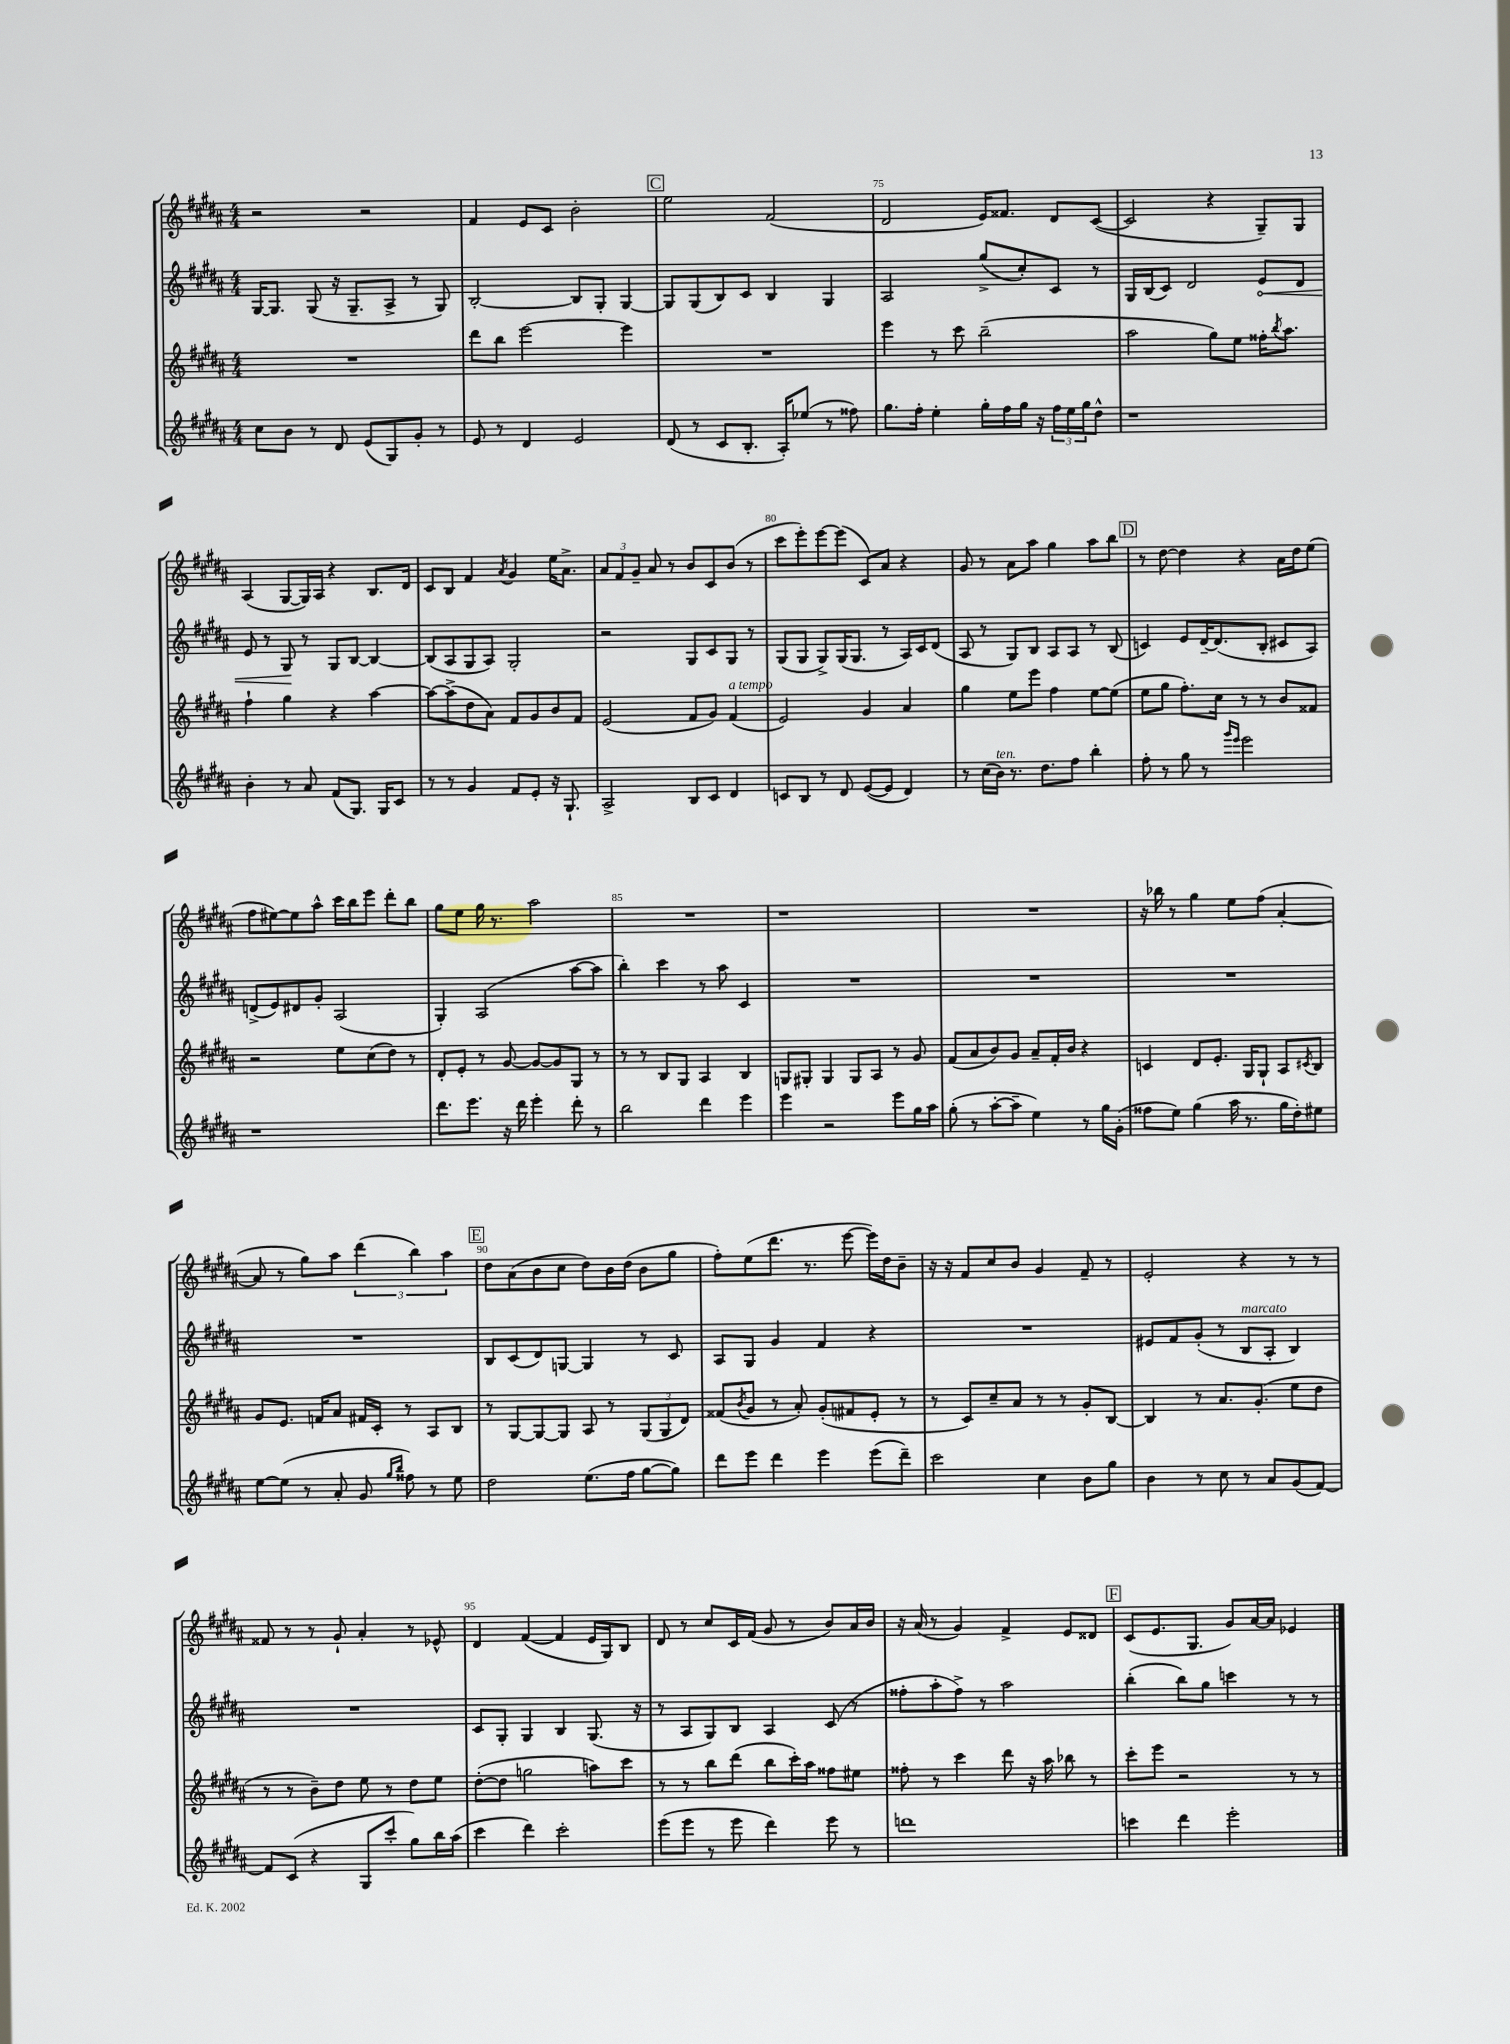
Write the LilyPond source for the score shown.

<<
\new StaffGroup <<
\new Staff = "s0" {
    \clef treble \key b \major \numericTimeSignature \time 4/4
    r2 r2 |
    fis'4 e'8 cis'8 b'2-. |
    \mark \markup { \box "C" } e''2 fis'2( |
    dis'2 e'16) fisis'8. dis'8 cis'8~( |
    cis'2 r4 gis8--) gis8 |
    ais4( gis8~ gis16) ais16 r4 b8. dis'16 |
    cis'8 b8 fis'4 \acciaccatura { ais'8 } gis'4 e''16 ais'8.-> |
    \tuplet 3/2 { ais'8 fis'8 gis'8-- } ais'8 r8 b'8 cis'8 b'8( r8 |
    cis'''8 e'''8-.) e'''8~ e'''8( cis'8) ais'8 r4 |
    gis'8 r8 ais'8 ais''8 gis''4 ais''8 b''8 |
    \mark \markup { \box "D" } r8 dis''8~ dis''4 r4 ais'16 dis''16 e''8( |
    fis''8 eis''8~) eis''8 ais''8-^ cis'''16 b''16 e'''8 dis'''8-. b''8 |
    gis''8 e''8 gis''16 r8. ais''2 |
    R1 |
    r1 |
    R1 |
    r16 bes''16 r8 gis''4 e''8 fis''8( ais'4~-. |
    ais'8 r8 gis''8) ais''8 \tuplet 3/2 { dis'''4( b''4) ais''4 } |
    \mark \markup { \box "E" } dis''8 ais'8( b'8 cis''8 dis''8) b'16 dis''16( b'8 gis''8 |
    fis''8-.) e''8( dis'''8. r8. e'''8~ e'''16) dis''16 b'8-- |
    r16 r16 fis'8 cis''8 b'8 gis'4 fis'8-- r8 |
    e'2-. r4 r8 r8 |
    fisis'8 r8 r8 gis'8-! ais'4-. r8 ees'8-^ |
    dis'4 fis'4~( fis'4 e'16 gis16) b8 |
    dis'8 r8 cis''8 cis'16 fis'16( gis'8 r8 b'8) ais'16 b'16 |
    r16 ais'16( r8 gis'4) fis'4-> e'8 disis'8 |
    \mark \markup { \box "F" } cis'8( e'8. gis8. gis'8) ais'16~ ais'16 ees'4 \bar "|." |
}
\new Staff = "s1" {
    \clef treble \key b \major \numericTimeSignature \time 4/4
    gis16~ gis8. gis8( r16 gis8.-- ais8-> r8 gis8) |
    b2~-. b8 gis8-. gis4~ |
    \mark \markup { \box "C" } gis8 gis8( b8) cis'8 b4 gis4 |
    ais2 gis''8->( cis''8-.) cis'8 r8 |
    gis16 b16( cis'8) dis'2 \once \override Hairpin.circled-tip = ##t e'8\< dis'8 |
    e'8 r8 gis8\! r8 gis8 b8~ b4~ |
    b8( ais8 gis8 ais8) gis2-. |
    r2 gis8 cis'8 gis8 r8 |
    gis8( gis8 gis8->) gis16( gis8. r8 ais16) cis'16 dis'8( |
    ais8 r8 gis8) b8 ais8 ais8 r8 b8( |
    \mark \markup { \box "D" } c'4) e'8 dis'16~-- dis'8.( b8-. cis'8 ais8) |
    d'8->( e'8) dis'8 gis'8-. ais2( |
    gis4-.) ais2( ais''8~ ais''8 |
    b''4-.) cis'''4 r8 ais''8 cis'4 |
    R1 |
    R1 |
    R1 |
    R1 |
    \mark \markup { \box "E" } b8 cis'8( dis'8) g8~ g4 r8 cis'8 |
    ais8 gis8 gis'4 fis'4 r4 |
    R1 |
    eis'8 fis'8 gis'8-.( r8 b8^\markup { \italic "marcato" } ais8-. b4) |
    R1 |
    cis'8 gis8-. gis4 b4 gis8.( r16 |
    r8 ais8 gis8) b8 ais4 cis'8( r8 |
    fisis''8-. ais''8-. fisis''8->) r8 ais''2 |
    \mark \markup { \box "F" } b''4-.( b''8) gis''8 c'''4 r8 r8 \bar "|." |
}
\new Staff = "s2" {
    \clef treble \key b \major \numericTimeSignature \time 4/4
    R1 |
    dis'''8 b''8 e'''2~ e'''4 |
    \mark \markup { \box "C" } R1 |
    e'''4 r8 cis'''8 b''2--( |
    ais''2 gis''8) e''8 fisis''16-. \acciaccatura { b''8 } ais''8. |
    fis''4-! gis''4 r4 ais''4~ |
    ais''8~ ais''8->( dis''8 ais'8) fis'8 gis'8 b'8 fis'8 |
    e'2( fis'8 gis'8) fis'4^\markup { \italic "a tempo" }( |
    e'2) gis'4 ais'4 |
    gis''4 e''8 e'''8 fis''4 e''8~ e''8( |
    \mark \markup { \box "D" } e''8 gis''8 fis''8.-.) cis''16 r8 r8 b'8 fisis'8 |
    r2 e''8 cis''8( dis''8) r8 |
    dis'8-. e'8-. r8 gis'8~ gis'8~ gis'8 gis8 r8 |
    r8 r8 b8 gis8 ais4 b4 |
    g8 gis8-. gis4 gis8 ais8 r8 gis'8 |
    fis'8( ais'8 b'8) gis'8 ais'8-- fis'16-. b'16 r4 |
    c'4 dis'8 e'8.-. gis16 gis8-! ais8 \acciaccatura { cis'8 } b8 |
    gis'8 e'8. f'16 ais'8 fis'16 cis'16-. r8 ais8 b8 |
    \mark \markup { \box "E" } r8 gis8~ gis8~ gis8 ais8 r8 \tuplet 3/2 { gis8( gis8 dis'8) } |
    fisis'8( \acciaccatura { b'8 } gis'8 r8 ais'8-.) gis'8-.( fis'8 e'8-. r8 |
    r8 cis'8) cis''8-- ais'8 r8 r8 gis'8-. b8~ |
    b4 r8 ais'8. gis'8.-.( e''8 dis''8 |
    r8 r8 b'8--) dis''8 e''8 r8 dis''8 e''8 |
    dis''8~-.( dis''8 g''2 a''8) cis'''8 |
    r8 r8 b''8 dis'''8( b''8 cis'''16-.) ais''16 fisis''8 eis''8 |
    fisis''8-. r8 cis'''4 dis'''8 r16 ais''16 bes''8 r8 |
    \mark \markup { \box "F" } cis'''8-. e'''8 r2 r8 r8 \bar "|." |
}
\new Staff = "s3" {
    \clef treble \key b \major \numericTimeSignature \time 4/4
    cis''8 b'8 r8 dis'8 e'8( gis8) gis'8-. r8 |
    e'8 r8 dis'4 e'2 |
    \mark \markup { \box "C" } dis'8( r8 cis'8 b8.-. ais16-.) ees''8( r8 fisis''8) |
    gis''8. fis''16-. e''4-. gis''16-. fis''16 gis''16 r16 \tuplet 3/2 { fis''16 e''16 gis''16 } dis''8-^ |
    r1 |
    b'4-. r8 ais'8 fis'8( gis8.) gis16 cis'8 |
    r8 r8 gis'4 fis'8 e'8-. r16 gis8.-! |
    ais2-> b8 cis'8 dis'4 |
    c'8 b8 r8 dis'8 e'8~( e'8 dis'4) |
    r8 cis''16( b'16^\markup { \italic "ten." }) r8. dis''8. fis''8 b''4-. |
    \mark \markup { \box "D" } fis''8-. r8 gis''8 r8 \grace { gis'''16 e'''16 } e'''2 |
    r1 |
    dis'''8. e'''8. r16 dis'''16 e'''4-. dis'''8-. r8 |
    b''2 dis'''4 e'''4 |
    e'''4 r2 e'''8 gis''16 ais''16 |
    gis''8-.( r8 ais''8~-. ais''8-- e''4) r8 gis''16 gis'16-.( |
    fisis''8 e''8) gis''4( ais''16 r8. gis''16 dis''16-.) eis''8 |
    e''8~ e''8( r8 ais'8-. gis'8 \grace { gis''16 b''16 } fisis''8) r8 e''8 |
    \mark \markup { \box "E" } dis''2 e''8.( fis''16 gis''8~ gis''8) |
    dis'''8 e'''8 dis'''4 e'''4 e'''8( dis'''8--) |
    cis'''2 cis''4 b'8 gis''8 |
    b'4 r8 cis''8 r8 ais'8 gis'8( fis'8~) |
    fis'8 cis'8( r4 gis8 cis'''8-. gis''8) b''16 ais''16( |
    cis'''4 dis'''4) cis'''2-. |
    e'''8( e'''8 r8 e'''8 dis'''4) e'''8 r8 |
    d'''1 |
    \mark \markup { \box "F" } c'''4 dis'''4 e'''2-. \bar "|." |
}
>>
>>
\layout { \context { \Score currentBarNumber = #72 \override BarNumber.break-visibility = ##(#f #t #t) barNumberVisibility = #(every-nth-bar-number-visible 5) } }
